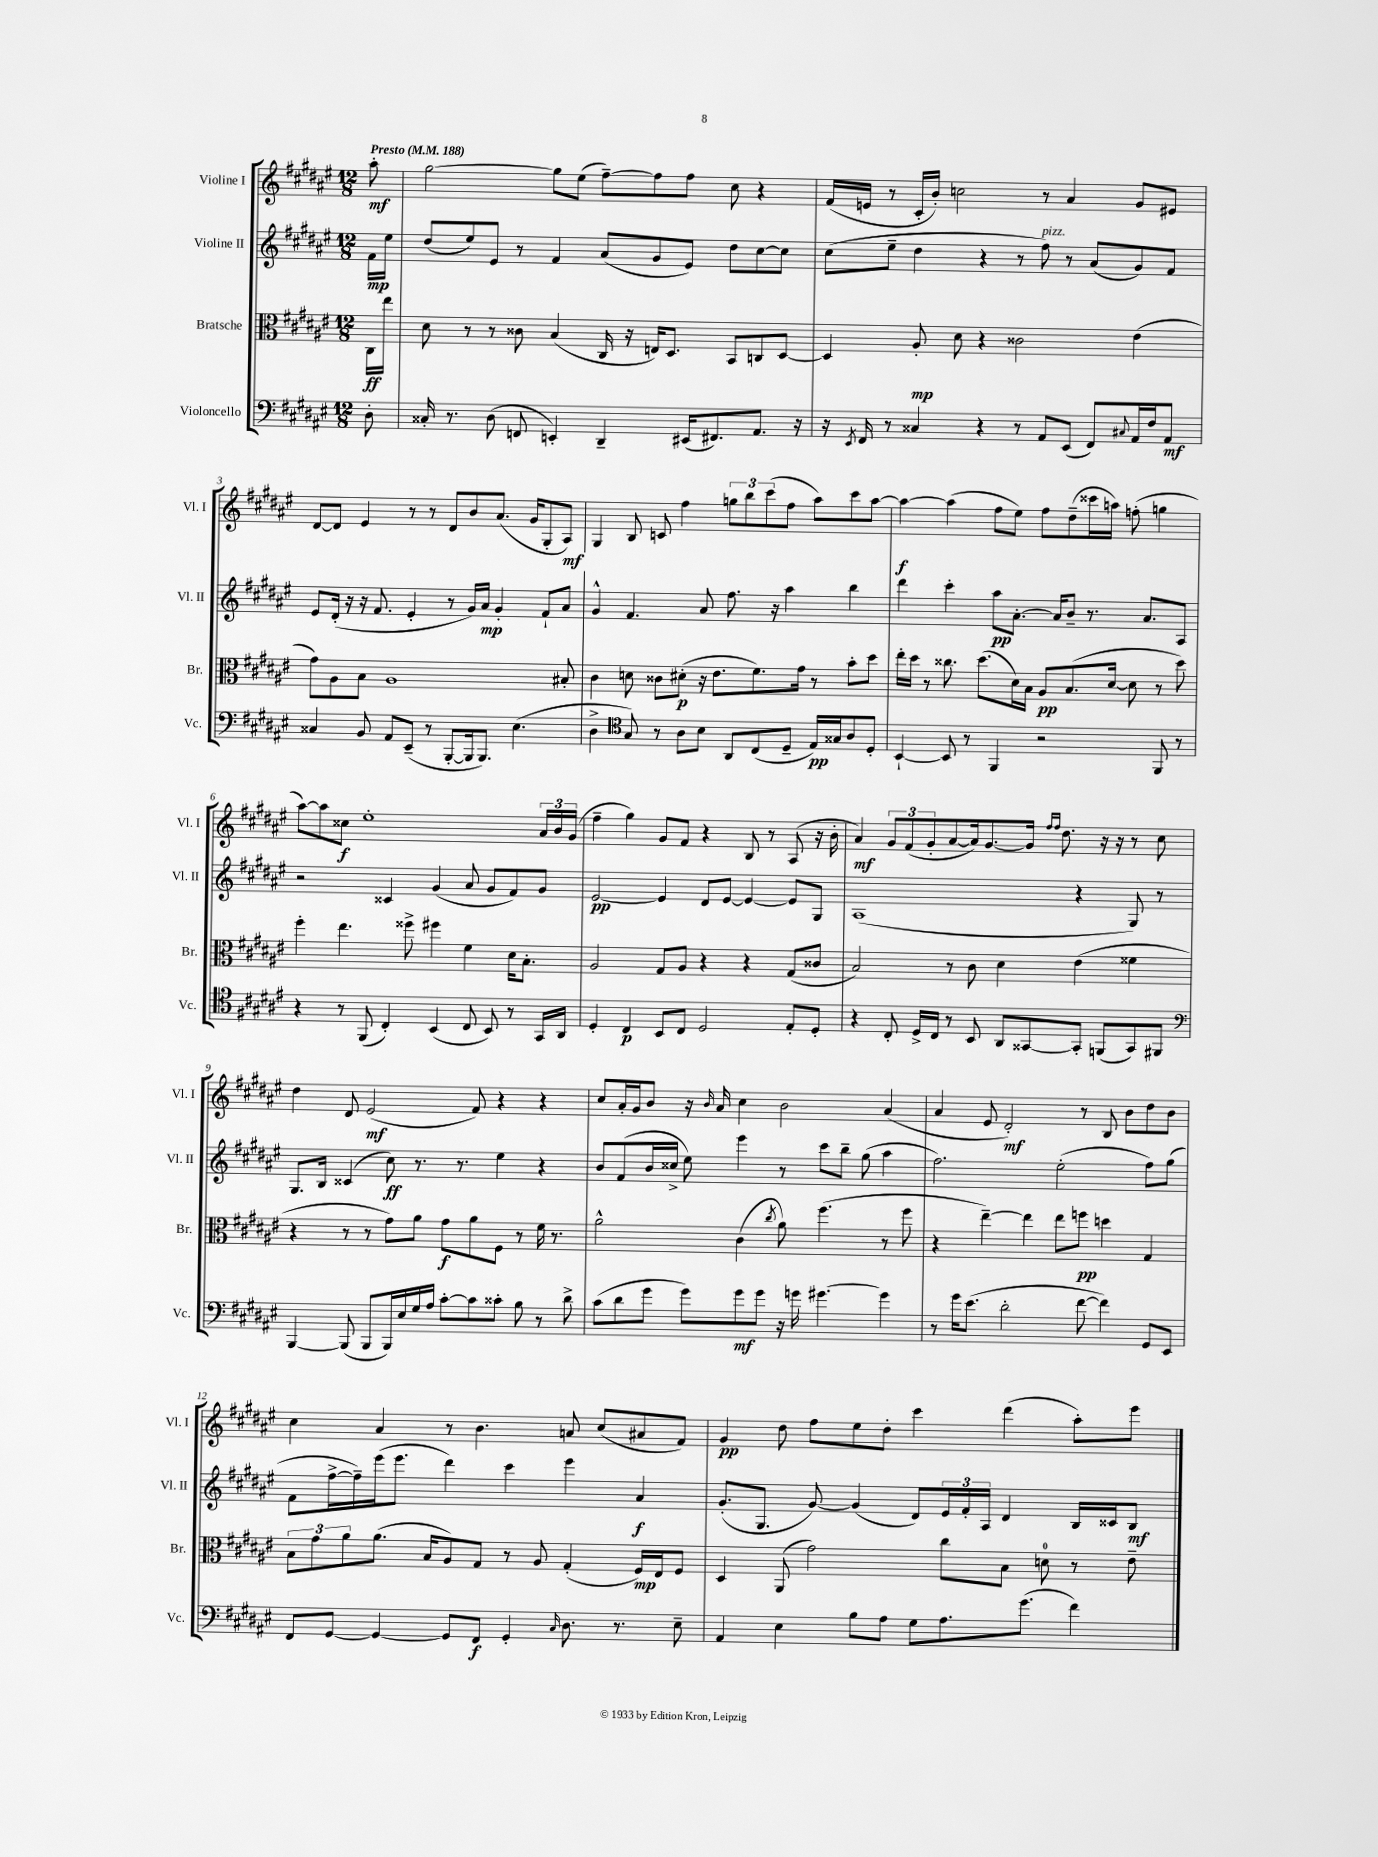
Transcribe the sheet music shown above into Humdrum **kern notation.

**kern	**dynam	**kern	**dynam	**kern	**dynam	**kern	**dynam
*part4	*part4	*part3	*part3	*part2	*part2	*part1	*part1
*staff4	*staff4	*staff3	*staff3	*staff2	*staff2	*staff1	*staff1
*I"Violoncello	*	*I"Bratsche	*	*I"Violine II	*	*I"Violine I	*
*I'Vc.	*	*I'Br.	*	*I'Vl. II	*	*I'Vl. I	*
*clefF4	*	*clefC3	*	*clefG2	*	*clefG2	*
*k[f#c#g#d#a#e#]	*	*k[f#c#g#d#a#e#]	*	*k[f#c#g#d#a#e#]	*	*k[f#c#g#d#a#e#]	*
*M12/8	*	*M12/8	*	*M12/8	*	*M12/8	*
*MM188	*	*MM188	*	*MM188	*	*MM188	*
=	=	=	=	=	=	=	=
!	!	!	!	!	!	!LO:TX:a:B:t=Presto	!
8D#'\	.	16C#\LL	ff	16f#\LL	mp	8aa#'\	mf
.	.	16ee#\JJ	.	16ee#\JJ	.	.	.
=1	=1	=1	=1	=1	=1	=1	=1
16C##X'/	.	8d#\	.	(8dd#/L	.	[2gg#\	.
8.r	.	.	.	.	.	.	.
.	.	8r	.	8ee#/)	.	.	.
(8D#\	.	8r	.	8e#/J	.	.	.
8FFn/	.	8c##X\	.	8r	.	.	.
4EEn'/)	.	(4B/	.	4f#/	.	8gg#\L]	.
.	.	.	.	.	.	(8ee#\J	.
4DD#~/	.	16C#/	.	(8a#/L	.	[8ff#~\L)	.
.	.	16r	.	.	.	.	.
.	.	16En/KL)	.	8g#/	.	8ff#\]	.
.	.	8.D#/J	.	.	.	.	.
(16EE#X/KL	.	.	.	8e#/J)	.	8ff#\J	.
8.FF#X/)	.	.	.	.	.	.	.
.	.	8BB/L	.	8dd#\L	.	8cc#\	.
8.AA#/J	.	8Cn/	.	[8cc#\	.	4r	.
.	.	[8D#/J	.	8cc#\J]	.	.	.
16r	.	.	.	.	.	.	.
=2	=2	=2	=2	=2	=2	=2	=2
16r	.	4D#/]	.	(8cc#\L	.	(16f#/LL	.
8qEE#/	.	.	.	.	.	.	.
16FF#/	.	.	.	.	.	16en/JJ	.
8r	.	.	.	8ee#~\J	.	8r	.
4C##X/	.	8A#'/	mp	4dd#\	.	16c#'/LL	.
.	.	.	.	.	.	16b'/JJ)	.
.	.	8d#\	.	.	.	2ccn\	.
4r	.	4r	.	4r	.	.	.
8r	.	2c##X\	.	8r	.	.	.
!	!	!	!	!LO:TX:a:i:t=pizz.	!	!	!
8AA#/L	.	.	.	8ff#\)	.	8r	.
(8EE#/J	.	.	.	8r	.	4a#/	.
8FF#/L)	.	.	.	(8a#/L	.	.	.
8qqC#X/	.	.	.	.	.	.	.
16AA#/L	.	(4e#\	.	8g#/)	.	8g#/L	.
16F#/J	.	.	.	.	.	.	.
8AA#/J	mf	.	.	8f#/J	.	8e#X/J	.
!!LO:LB:g=z
=3	=3	=3	=3	=3	=3	=3	=3
4C##X/	.	8g#\L)	.	8e#/L	.	[8d#/L	.
.	.	8A#\	.	(16d#'/Jk	.	8d#/J]	.
.	.	.	.	16r	.	.	.
8BB/	.	8B\J	.	16r	.	4e#/	.
.	.	.	.	8.f#/	.	.	.
8AA#/L	.	1A#	.	.	.	.	.
(8EE#~/J	.	.	.	4e#'/	.	8r	.
8r	.	.	.	.	.	8r	.
[8BBB'/L	.	.	.	8r	.	8d#/L	.
16BBB/k]	.	.	.	16g#/LL)	.	8b/	.
8.BBB/J)	.	.	.	16a#/JJ	mp	.	.
.	.	.	.	4g#'/	.	(8.a#/J	.
(4.E#\	.	.	.	.	.	.	.
.	.	.	.	.	.	16g#/KL	.
.	.	.	.	8f#`/L	.	8G#'/	.
.	.	8B#X'/	.	8a#/J	.	8A#/J)	mf
=4	=4	=4	=4	=4	=4	=4	=4
4D#^\	.	4c#\	.	4g#^^/	.	4G#/	.
*clefC4	*	*	*	*	*	*	*
8G#/)	.	8dn\	.	4.f#/	.	8B/	.
8r	.	8c##X\L	.	.	.	8cn/	.
8A#\L	.	(8d#X'\J	p	.	.	4ff#\	.
8B\J	.	16r	.	8a#/	.	.	.
.	.	8.e#\L	.	.	.	.	.
8AA#/L	.	.	.	8.ff#\	.	12ggn\L	.
.	.	.	.	.	.	12bb\	.
(8C#/	.	8.f#\)	.	.	.	.	.
.	.	.	.	.	.	(12ccc#\	.
.	.	.	.	16r	.	.	.
8D#~/J	.	.	.	4aa#\	.	8ff#\J	.
.	.	16g#\Jk	.	.	.	.	.
16E#/LL)	pp	8r	.	.	.	8aa#\L)	.
16G##X/J	.	.	.	.	.	.	.
8A#/	.	8b'\L	.	4bb\	.	8ccc#\	.
8D#'/J	.	8dd#\J	.	.	.	[8aa#\J	.
=5	=5	=5	=5	=5	=5	=5	=5
[4BB`/	.	16ee#'\LL	.	4ddd#\	.	4aa#\_	f
.	.	16dd#\JJ	.	.	.	.	.
.	.	8r	.	.	.	.	.
8BB/]	.	8.cc##X\	.	4ccc#'\	.	(4aa#\]	.
8r	.	.	.	.	.	.	.
.	.	(8.dd#\L	.	.	.	.	.
4FF#/	.	.	.	8aa#\L	pp	8ff#\L	.
.	.	16d#\L)	.	[8.a#'\J	.	8ee#\J)	.
.	.	16B\JJ	.	.	.	.	.
2r	.	8A#/L	pp	.	.	8ff#\L	.
.	.	.	.	16a#/KL]	.	.	.
.	.	(8.B/	.	8b~/J	.	(8dd#~\	.
.	.	.	.	8.r	.	16ccc##X\L	.
.	.	[16d#/Jk	.	.	.	16aan\JJ)	.
.	.	8d#\]	.	.	.	(8ffn'\	.
.	.	.	.	8.a#/L	.	.	.
8FF#/	.	8r	.	.	.	4ggn\	.
8r	.	8dd#\)	.	8A#/J	.	.	.
!!LO:LB:g=z
=6	=6	=6	=6	=6	=6	=6	=6
4r	.	4ff#'\	.	2r	.	[8aa#\L)	.
.	.	.	.	.	.	8aa#\]	.
8r	.	4.ee#\	.	.	.	8cc##X\J	f
(8FF#/	.	.	.	.	.	1ee#'	.
4C#'/)	.	.	.	4c##X/	.	.	.
.	.	8ff##X^\	.	.	.	.	.
(4BB/	.	4ff#X\	.	(4g#/	.	.	.
8C#/	.	4f#\	.	8a#/	.	.	.
8BB/)	.	.	.	8g#/L	.	.	.
8r	.	16d#\KL	.	8f#/)	.	.	.
.	.	8.B'\J	.	.	.	.	.
16GG#/LL	.	.	.	8g#/J	.	24a#/LL	.
.	.	.	.	.	.	24b/	.
16AA#/JJ	.	.	.	.	.	.	.
.	.	.	.	.	.	(24g#/JJ	.
=7	=7	=7	=7	=7	=7	=7	=7
4D#'/	.	2A#/	.	[2e#/	pp	4ff#~\	.
4C#/	p	.	.	.	.	4gg#\)	.
8BB/L	.	8G#/L	.	4e#/]	.	8g#/L	.
8C#/J	.	8A#/J	.	.	.	8f#/J	.
2D#/	.	4r	.	8d#/L	.	4r	.
.	.	.	.	[8e#/J	.	.	.
.	.	4r	.	4e#/_	.	8B/	.
.	.	.	.	.	.	8r	.
8E#'/L	.	(8G#/L	.	8e#/L]	.	(8A#/	.
8D#'/J	.	8c##X/J	.	8G#/J	.	16r	.
.	.	.	.	.	.	16b'\	.
=8	=8	=8	=8	=8	=8	=8	=8
4r	.	2B/)	.	(1A#	.	4a#/)	mf
8C#'/	.	.	.	.	.	12g#/L	.
.	.	.	.	.	.	(12f#/	.
16D#^/LL	.	.	.	.	.	.	.
.	.	.	.	.	.	12g#'/	.
16C#/JJ	.	.	.	.	.	.	.
8r	.	8r	.	.	.	[8a#/	.
8BB/	.	8c#\	.	.	.	16a#/k])	.
.	.	.	.	.	.	[8.g#/	.
8AA#/L	.	4d#\	.	.	.	.	.
[8GG##X/	.	.	.	.	.	16g#/Jk]	.
.	.	.	.	.	.	16qqff#/LL	.
.	.	.	.	.	.	16qqff#/JJ	.
.	.	.	.	.	.	8.dd#\	.
8GG##'/J]	.	(4e#\	.	4r	.	.	.
(8FFn/L	.	.	.	.	.	16r	.
.	.	.	.	.	.	16r	.
8GG##/)	.	4f##X\	.	8G#/)	.	8r	.
8FF#X/J	.	.	.	8r	.	8cc#\	.
!!LO:LB:g=z
=9	=9	=9	=9	=9	=9	=9	=9
*clefF4	*	*	*	*	*	*	*
[4BBB/	.	4r	.	8.G#/L	.	4dd#\	.
.	.	.	.	16B/Jk	.	.	.
(8BBB/]	.	8r	.	(4c##X/	.	8d#/	.
8BBB/L	.	8r	.	.	.	(2e#/	mf
16BBB/L)	.	8g#\L)	.	8cc#\)	ff	.	.
16E#/	.	.	.	.	.	.	.
16G#/	.	8a#\J	.	8.r	.	.	.
16A#/JJ	.	.	.	.	.	.	.
[8c#'\L	.	8g#\L	f	.	.	.	.
.	.	.	.	8.r	.	.	.
8c#\]	.	8a#\	.	.	.	8f#/)	.
8c##X'\J	.	8F#\J	.	4ee#\	.	4r	.
8B\	.	8r	.	.	.	.	.
8r	.	16f#\	.	4r	.	4r	.
.	.	8.r	.	.	.	.	.
8d#^\	.	.	.	.	.	.	.
=10	=10	=10	=10	=10	=10	=10	=10
(8c#\L	.	2a#^^\	.	8b/L	.	8cc#/L	.
8d#\	.	.	.	(8f#/	.	16a#'/L	.
.	.	.	.	.	.	16g#/J	.
8g#\J	.	.	.	16b/L	.	8b/J	.
.	.	.	.	16cc##X^/JJ	.	.	.
8g#\L)	.	.	.	8ee#\)	.	16r	.
.	.	.	.	.	.	16qqb/	.
.	.	.	.	.	.	16a#/	.
8g#\	mf	(4c#\	.	4eee#\	.	4cc#\	.
8g#\J	.	.	.	.	.	.	.
.	.	8qcc#/	.	.	.	.	.
16r	.	8a#\)	.	8r	.	2b\	.
16gn\	.	.	.	.	.	.	.
[4.g#X\	.	(4.ff#\	.	8ccc#\L	.	.	.
.	.	.	.	8bb~\J	.	.	.
.	.	.	.	(8gg#\	.	.	.
4g#\]	.	8r	.	4aa#\	.	(4a#/	.
.	.	8ff#\	.	.	.	.	.
=11	=11	=11	=11	=11	=11	=11	=11
8r	.	4r	.	2.ff#\)	.	4a#/	.
16g#\KL	.	.	.	.	.	.	.
(8.e#\J	.	.	.	.	.	.	.
.	.	[4ee#~\)	.	.	.	8e#/	.
2d#'\	.	.	.	.	.	2d#'/)	mf
.	.	4ee#\]	.	.	.	.	.
.	.	8ee#\L	.	(2ee#'\	.	.	.
[8f#\	.	8ffn\J	pp	.	.	8r	.
4f#\])	.	4ddn\	.	.	.	8B/	.
.	.	.	.	.	.	8b\L	.
8GG#/L	.	4G#/	.	8ff#\L)	.	8dd#\	.
8EE#/J	.	.	.	(8gg#\J	.	8b\J	.
!!LO:LB:g=z
=12	=12	=12	=12	=12	=12	=12	=12
8FF#/L	.	12B\L	.	8f#\L	.	4cc#\	.
.	.	12g#\	.	.	.	.	.
[8GG#/J	.	.	.	[16ff#^\L	.	.	.
.	.	12a#\	.	.	.	.	.
.	.	.	.	16ff#~\])	.	.	.
4GG#/_	.	(8.a#\J	.	(16eee#\J	.	4a#/	.
.	.	.	.	8.eee#\J	.	.	.
.	.	16B/KL	.	.	.	.	.
8GG#/L]	.	8A#/)	.	4ddd#\)	.	8r	.
8FF#/J	f	8G#/J	.	.	.	4.b\	.
4GG#'/	.	8r	.	4ccc#\	.	.	.
.	.	8A#/	.	.	.	.	.
16qqC#/	.	.	.	.	.	.	.
8.D#\	.	(4G#'/	.	4eee#\	.	8an/	.
.	.	.	.	.	.	(8cc#/L	.
8.r	.	.	.	.	.	.	.
.	.	16F#/LL)	mp	4a#/	f	8a#X/	.
.	.	16E#/J	.	.	.	.	.
8E#~\	.	8F#/J	.	.	.	8f#/J)	.
=13	=13	=13	=13	=13	=13	=13	=13
4AA#/	.	4D#/	.	(8.g#'/L	.	4g#/	pp
.	.	.	.	8.G#/J	.	.	.
4E#\	.	(8AA#/	.	.	.	8dd#\	.
.	.	2g#\)	.	[8g#/)	.	8ff#\L	.
8B\L	.	.	.	(4g#/]	.	8ee#\	.
8A#\J	.	.	.	.	.	8dd#'\J	.
8G#\L	.	.	.	8d#/L)	.	4ccc#\	.
8.A#\	.	8cc#\L	.	24e#/L	.	.	.
.	.	.	.	24f#'/	.	.	.
.	.	.	.	24A#/JJ	.	.	.
.	.	8B\J	.	4d#/	.	(4ddd#\	.
(8.g#\J	.	.	.	.	.	.	.
.	.	8dn\	.	.	.	.	.
4f#\)	.	8r	.	16B/LL	.	8aa#'\L)	.
.	.	.	.	16c##X/J	.	.	.
.	.	8e#~\	.	8B/J	mf	8eee#\J	.
==	==	==	==	==	==	==	==
*-	*-	*-	*-	*-	*-	*-	*-
